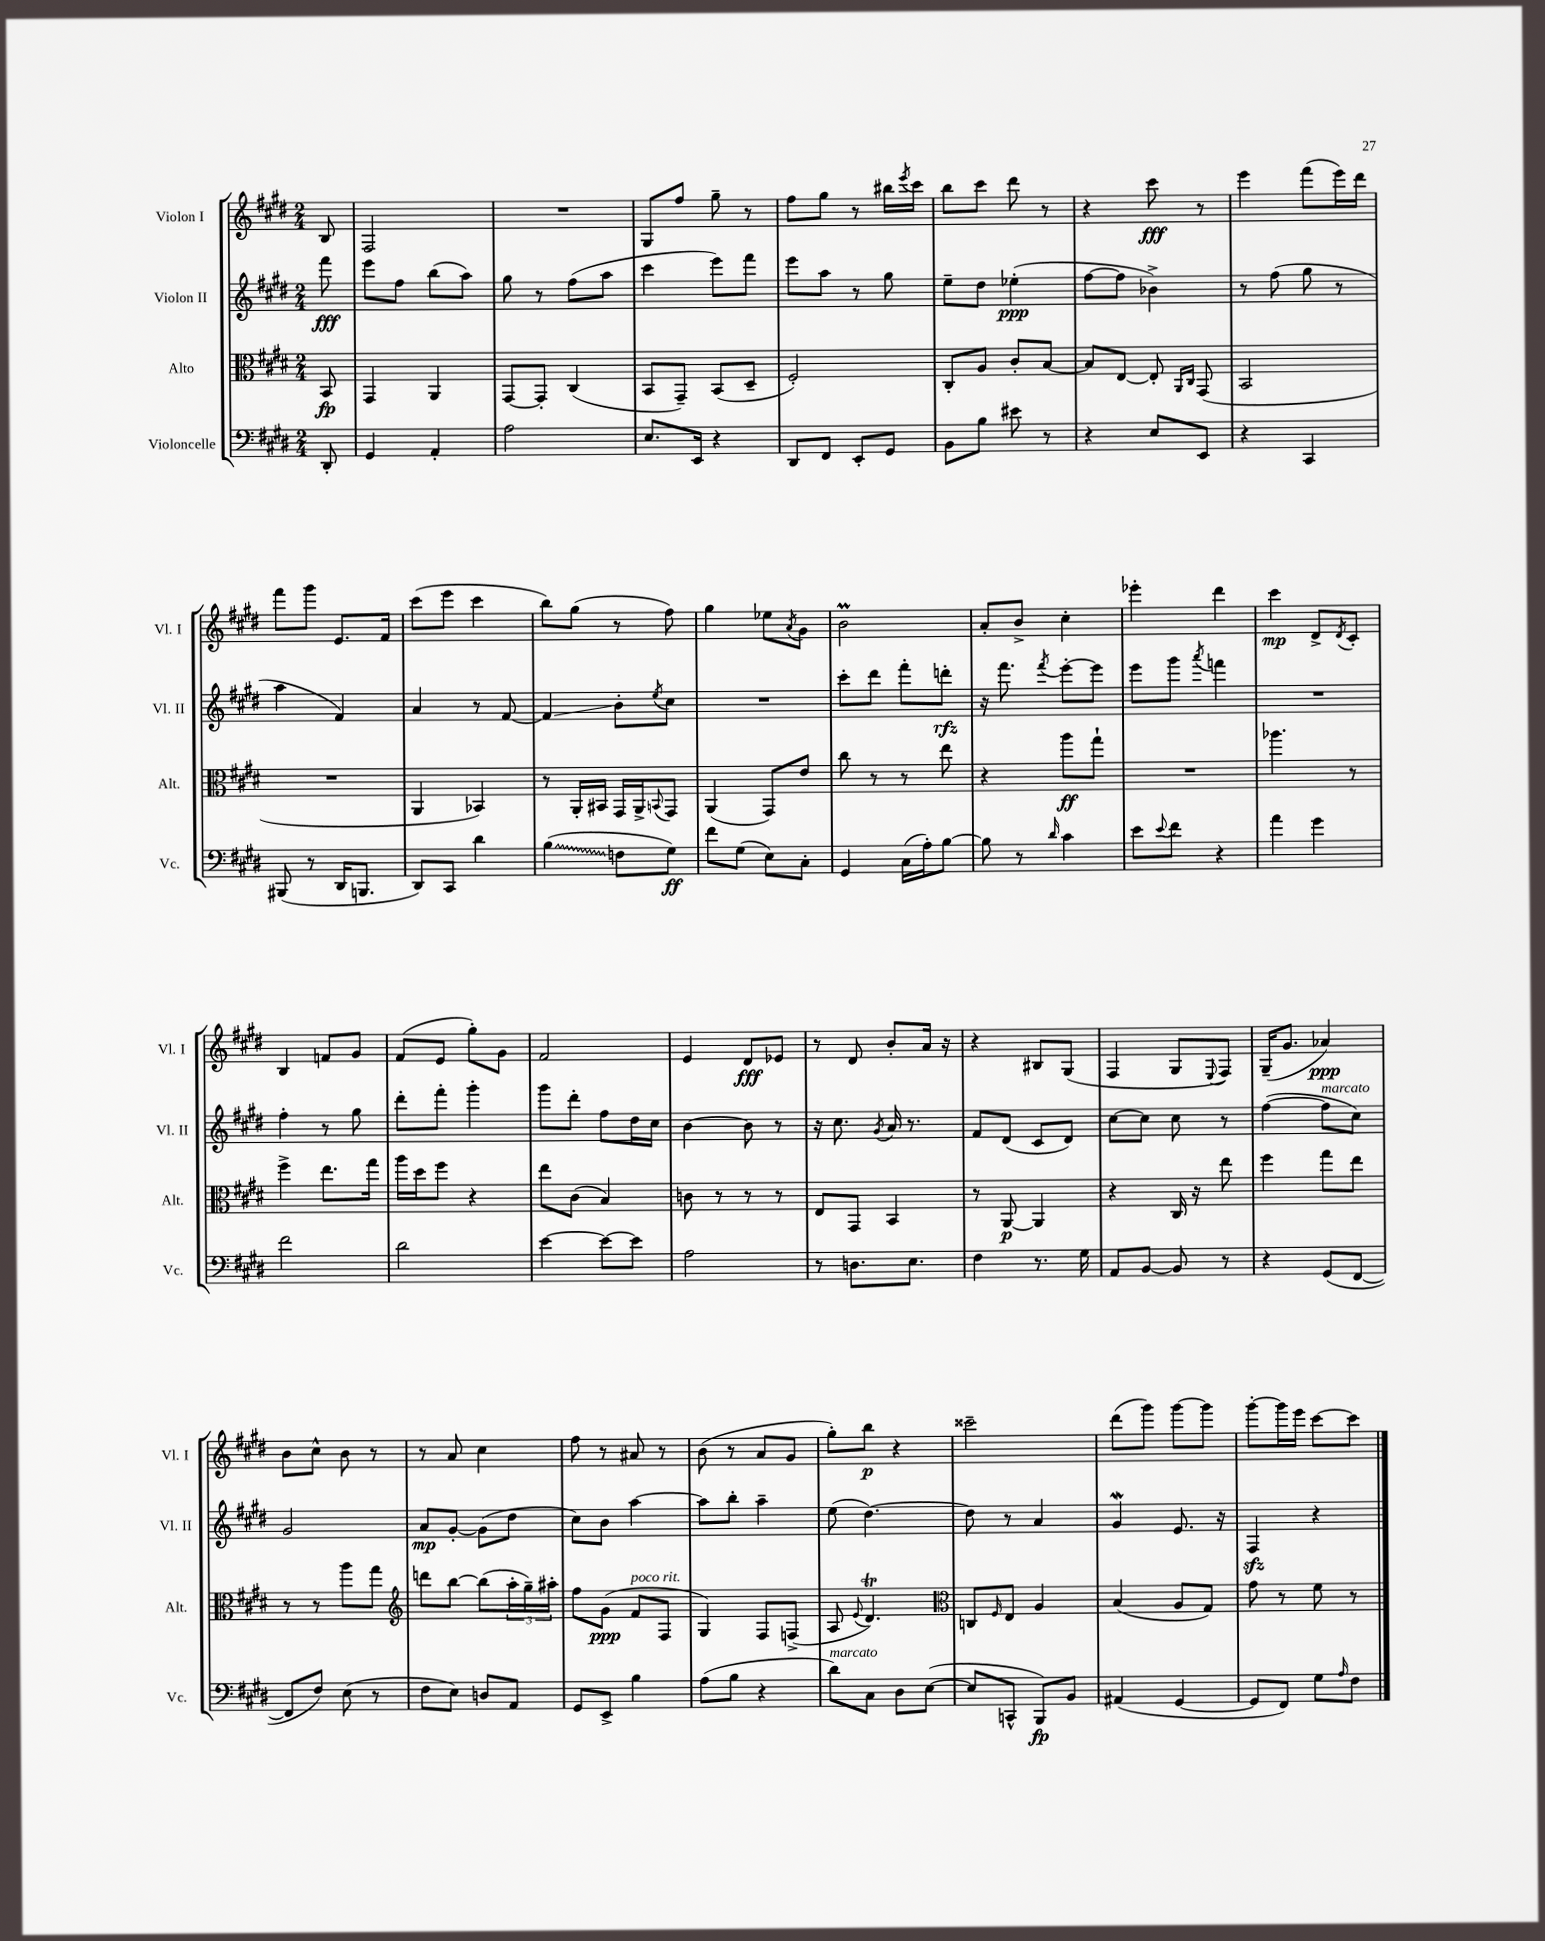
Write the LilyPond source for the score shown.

<<
\new StaffGroup <<
\new Staff = "s0" \with { instrumentName = "Violon I" shortInstrumentName = "Vl. I" } {
    \clef treble \key e \major \numericTimeSignature \time 2/4 \partial 8
    b8 |
    fis2 |
    R2 |
    gis8 fis''8 gis''8-- r8 |
    fis''8 gis''8 r8 bis''16 \acciaccatura { e'''8 } cis'''16 |
    b''8 cis'''8 dis'''8 r8 |
    r4 cis'''8\fff r8 |
    e'''4 fis'''8( e'''16) dis'''16 |
    fis'''8 gis'''8 e'8. fis'16 |
    cis'''8( e'''8 cis'''4 |
    b''8) gis''8( r8 fis''8) |
    gis''4 ees''8 \acciaccatura { a'8 } gis'8 |
    b'2\prall |
    a'8-. b'8-> cis''4-. |
    ees'''4-. dis'''4 |
    cis'''4\mp dis'8-> \acciaccatura { dis'8 } cis'8-. |
    b4 f'8 gis'8 |
    fis'8( e'8 gis''8-.) gis'8 |
    fis'2 |
    e'4 dis'8\fff ees'8 |
    r8 dis'8 b'8-. a'16 r16 |
    r4 bis8 gis8( |
    fis4 gis8 \appoggiatura { e8 } fis8) |
    gis16--( gis'8. aes'4\ppp) |
    b'8 cis''8-^ b'8 r8 |
    r8 a'8 cis''4 |
    fis''8 r8 ais'8 r8 |
    b'8( r8 a'8 gis'8 |
    gis''8-.) b''8\p r4 |
    cisis'''2-- |
    dis'''8( gis'''8) gis'''8~ gis'''8 |
    gis'''8~-. gis'''16 e'''16 cis'''8~ cis'''8 \bar "|." |
}
\new Staff = "s1" \with { instrumentName = "Violon II" shortInstrumentName = "Vl. II" } {
    \clef treble \key e \major \numericTimeSignature \time 2/4 \partial 8
    fis'''8\fff |
    e'''8 fis''8 b''8( a''8) |
    gis''8 r8 fis''8( a''8 |
    cis'''4 e'''8) fis'''8 |
    e'''8 a''8 r8 gis''8 |
    e''8-- dis''8 ees''4-.\ppp( |
    fis''8~ fis''8 bes'4->) |
    r8 fis''8( gis''8 r8 |
    a''4 fis'4) |
    a'4 r8 fis'8~ |
    fis'4\glissando b'8-. \acciaccatura { e''8 } cis''8 |
    R2 |
    cis'''8-. dis'''8 fis'''8-. d'''8-.\rfz |
    r16 fis'''8. \acciaccatura { fis'''8 } e'''8~-. e'''8 |
    e'''8 gis'''8 \acciaccatura { a'''8 } f'''4 |
    R2 |
    fis''4-. r8 gis''8 |
    dis'''8-. fis'''8-. gis'''4-. |
    gis'''8 dis'''8-. fis''8 dis''16 cis''16 |
    b'4~ b'8 r8 |
    r16 cis''8. \acciaccatura { gis'8 } a'16 r8. |
    fis'8 dis'8( cis'8 dis'8) |
    cis''8~ cis''8 cis''8 r8 |
    fis''4~( fis''8^\markup { \italic "marcato" } cis''8) |
    gis'2 |
    a'8\mp gis'8~-. gis'8( dis''8 |
    cis''8) b'8 a''4~ |
    a''8 b''8-. a''4-- |
    e''8( dis''4.~) |
    dis''8 r8 a'4 |
    gis'4\mordent e'8. r16 |
    fis4\sfz r4 \bar "|." |
}
\new Staff = "s2" \with { instrumentName = "Alto" shortInstrumentName = "Alt." } {
    \clef alto \key e \major \numericTimeSignature \time 2/4 \partial 8
    b,8\fp |
    gis,4 a,4 |
    gis,8~ gis,8-. cis4( |
    b,8 gis,8--) b,8( dis8-- |
    fis2-.) |
    cis8-. a8 cis'8-. b8~ |
    b8 e8~ e8-. \grace { a,16 cis16 } gis,8( |
    b,2 |
    R2 |
    a,4 bes,4) |
    r8 a,16-. bis,16 gis,16 a,16-> \appoggiatura { b,8 } gis,8 |
    a,4( gis,8) e'8 |
    cis''8 r8 r8 e''8 |
    r4 a''8\ff gis''8-! |
    R2 |
    aes''4. r8 |
    fis''4-> e''8. gis''16 |
    a''16 dis''16 fis''8 r4 |
    e''8 cis'8( b4) |
    c'8 r8 r8 r8 |
    e8 gis,8 b,4 |
    r8 a,8~\p a,4 |
    r4 cis16 r16 e''8 |
    fis''4 gis''8 e''8 |
    r8 r8 a''8 gis''8 |
    \clef treble d'''8 b''8~ b''8( \tuplet 3/2 { a''16-. gis''16--) ais''16-. } |
    fis''8 gis'8\ppp( fis'8^\markup { \italic "poco rit." } fis8 |
    gis4) fis8 f8->( |
    a8 \appoggiatura { e'8 } dis'4.\trill) |
    \clef alto c8 \grace { fis16 } e8 a4 |
    b4( a8 gis8) |
    gis'8 r8 fis'8 r8 \bar "|." |
}
\new Staff = "s3" \with { instrumentName = "Violoncelle" shortInstrumentName = "Vc." } {
    \clef bass \key e \major \numericTimeSignature \time 2/4 \partial 8
    dis,8-. |
    gis,4 a,4-. |
    a2 |
    e8. e,16 r4 |
    dis,8 fis,8 e,8-. gis,8 |
    b,8 b8 eis'8 r8 |
    r4 e8 e,8 |
    r4 cis,4 |
    bis,,8( r8 dis,16 b,,8. |
    dis,8) cis,8 dis'4 |
    \once \override Glissando.style = #'zigzag b4\glissando( f8 gis8\ff) |
    fis'8 gis8( e8) cis8-. |
    gis,4 cis16( a16-.) b8~ |
    b8 r8 \grace { dis'16 } cis'4 |
    e'8 \appoggiatura { e'8 } fis'8 r4 |
    a'4 gis'4 |
    fis'2 |
    dis'2 |
    e'4~ e'8~ e'8 |
    a2 |
    r8 d8. e8. |
    fis4 r8. gis16 |
    a,8 b,8~ b,8 r8 |
    r4 gis,8( fis,8~ |
    fis,8 fis8) e8( r8 |
    fis8 e8) d8 a,8 |
    gis,8 e,8-> b4 |
    a8( b8 r4 |
    dis'8^\markup { \italic "marcato" }) cis8 dis8 e8~( |
    e8 c,8-^ b,,8\fp) b,8 |
    ais,4( gis,4~ |
    gis,8 fis,8) gis8 \grace { a16 } fis8 \bar "|." |
}
>>
>>
\layout { \context { \Score \remove "Bar_number_engraver" } }
